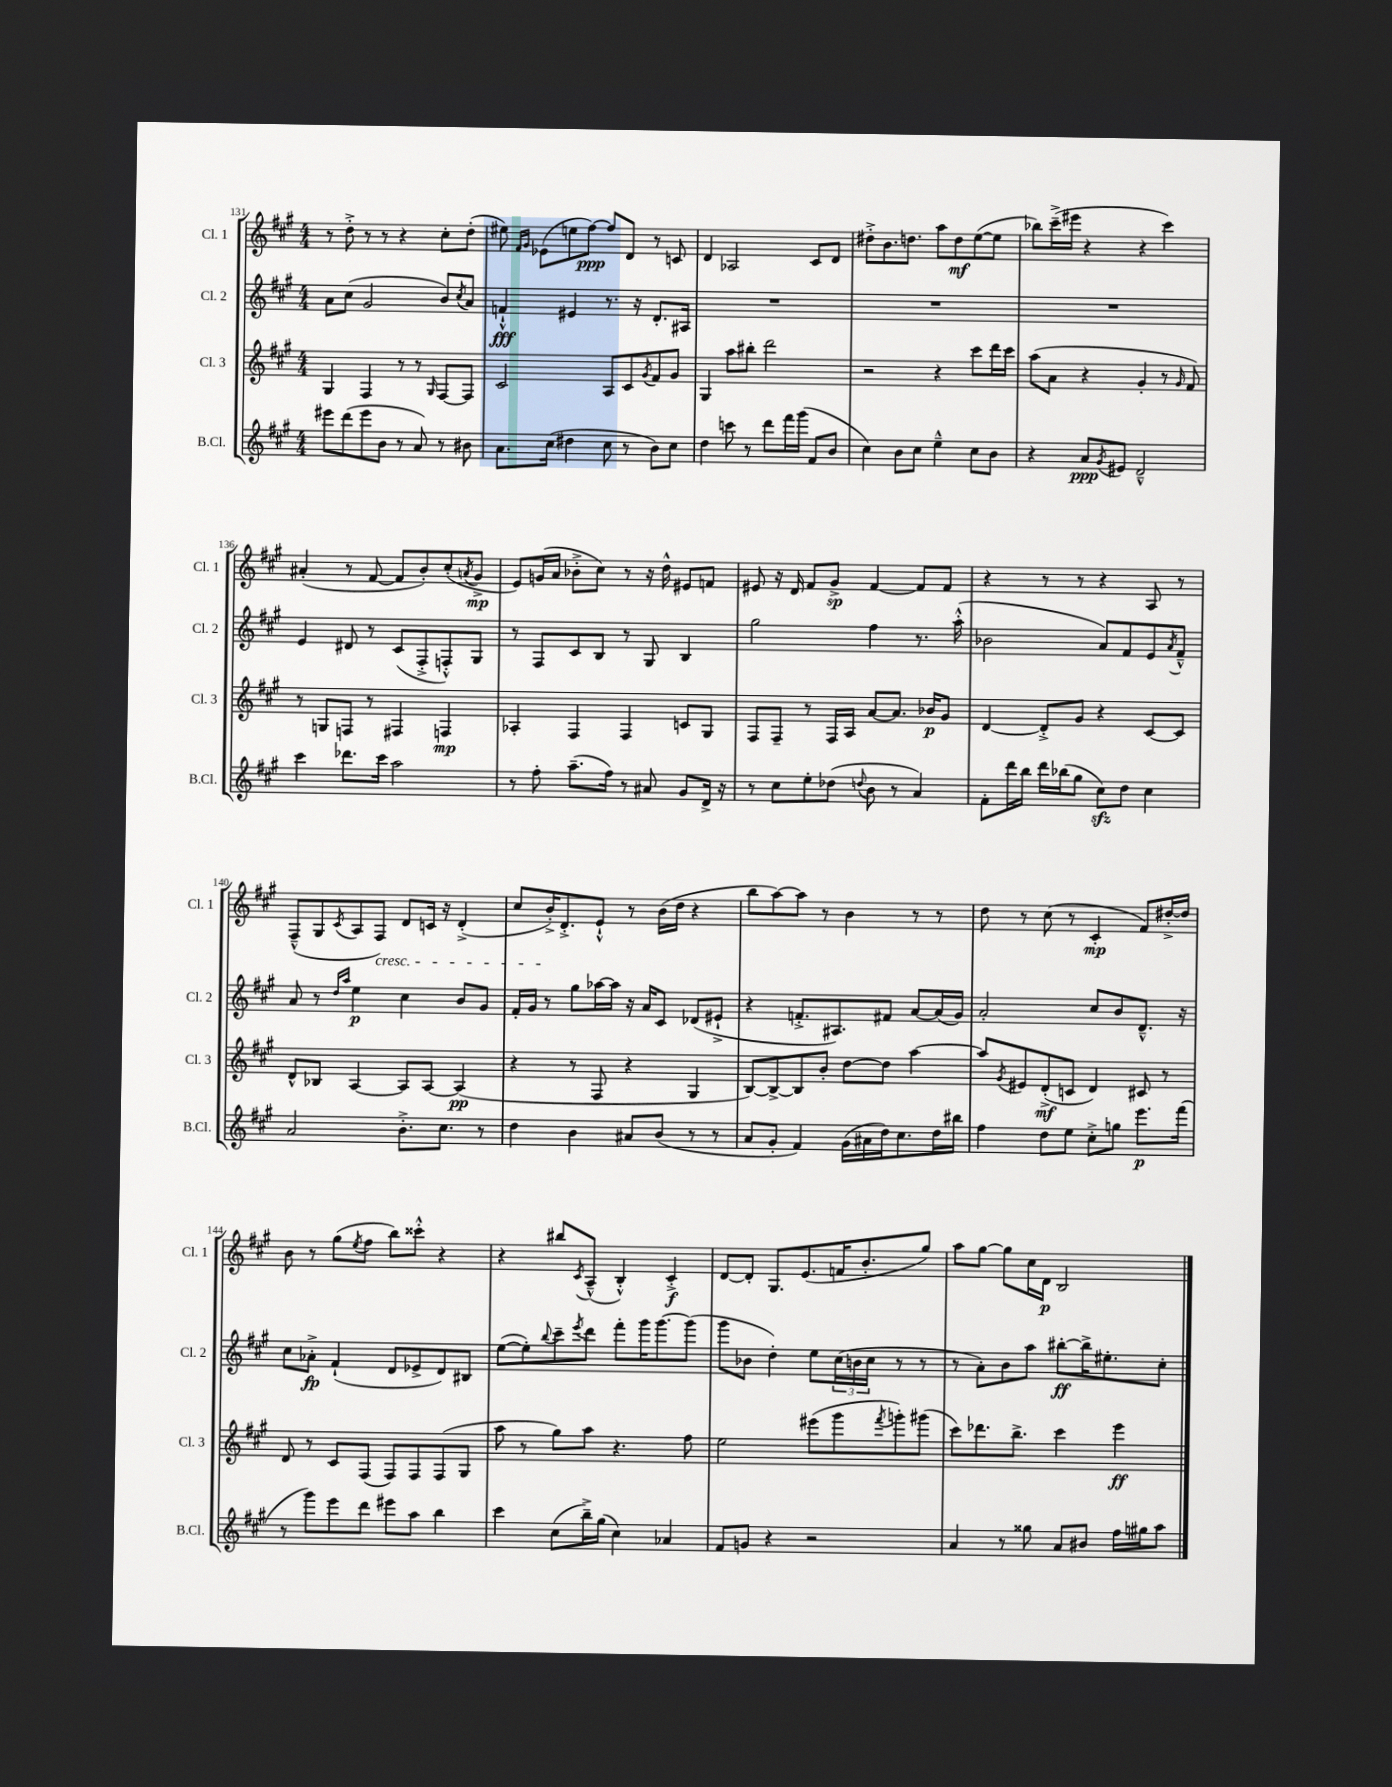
<<
\new StaffGroup <<
\new Staff = "s0" \with { instrumentName = "Cl. 1" shortInstrumentName = "Cl. 1" } {
    \clef treble \key a \major \numericTimeSignature \time 4/4
    r8 d''8-.-> r8 r8 r4 cis''8-. d''8-.( |
    eis''8) \grace { fis'16 gis'16 } ees'8( e''8 fis''8~\ppp) fis''8 d'8 r8 c'8 |
    d'4 aes2 cis'8 d'8 |
    dis''8-.-> b'8. d''8. a''8 d''8\mf e''8~( e''8 |
    bes''8) cis'''16--->( eis'''16 r4 r4 cis'''4) |
    ais'4-.( r8 fis'8~ fis'8 b'8-.) cis''8-.( \acciaccatura { a'8 } gis'8->\mp |
    e'8) g'16( a'16 bes'8-.-> cis''8) r8 r16 d''16-^ eis'8 f'8 |
    eis'8 r16 d'16 fis'8 gis'8->\sp fis'4~ fis'8 fis'8 |
    r4 r8 r8 r4 a8 r8 |
    fis8---^( gis8 \acciaccatura { cis'8 } a8 fis8\cresc) d'8 c'16 r16 d'4-.->( |
    cis''8 b'16-.->\!) d'8.-.-> e'8-!-^ r8 b'16( d''16 r4 |
    b''8 a''8~) a''8 r8 b'4 r8 r8 |
    d''8 r8 cis''8( r8 cis'4-.\mp fis'8) dis''16~-.-> dis''16 |
    b'8 r8 gis''8( \acciaccatura { e''8 } fis''8 b''8) cisis'''8-.-^ r4 |
    r4 bis''8 \acciaccatura { cis'8 } a8---^( b4-.-^) cis'4-.->\f |
    d'8~ d'8-. gis8. e'8.( f'16 b'8.-. gis''8) |
    a''8 gis''8~ gis''8 cis''16 d'16\p b2 \bar "|." |
}
\new Staff = "s1" \with { instrumentName = "Cl. 2" shortInstrumentName = "Cl. 2" } {
    \clef treble \key a \major \numericTimeSignature \time 4/4
    a'8 cis''8( gis'2 b'8) \acciaccatura { cis''8 } a'8 |
    f'4-!-^\fff eis'4 r8. r16 d'8.-. ais16 |
    R1 |
    R1 |
    R1 |
    e'4 dis'8 r8 cis'8( fis8-.-> f8-.-^) gis8 |
    r8 fis8 cis'8 b8 r8 gis8 b4 |
    gis''2 fis''4 r8. a''16-.-^( |
    bes'2 a'8) fis'8 e'8 \acciaccatura { a'8 } fis'8---^ |
    a'8 r8 \grace { d''16 a''16 } e''4\p cis''4 b'8 gis'8 |
    fis'16-. gis'16 r8 gis''8 aes''16~ aes''16 r16 a'16 cis'8 des'8( eis'8-!-> |
    r4 f'8.-.-> ais8.) fis'8 a'8~ a'16( gis'16) |
    a'2-. cis''8 b'8 d'8.---^ r16 |
    cis''8 aes'8-.->\fp fis'4-!( d'8 ees'8-> d'8) bis8 |
    e''8~( e''8-.) \appoggiatura { b''8 } cis'''8-- \acciaccatura { e'''8 } d'''8 fis'''8-. gis'''16 gis'''8.~ gis'''8( |
    gis'''8 bes'8 d''4-.) e''8 \tuplet 3/2 { cis''16( b'16 cis''16 } r8 r8 |
    r8 a'8-.) b'8 a''8 bis''8~-.\ff bis''16-> eis''8.-. cis''8-. \bar "|." |
}
\new Staff = "s2" \with { instrumentName = "Cl. 3" shortInstrumentName = "Cl. 3" } {
    \clef treble \key a \major \numericTimeSignature \time 4/4
    gis4 fis4 r8 r8 \grace { gis16 } fis8~ fis8 |
    cis'2 a8 cis'8 \acciaccatura { gis'8 } fis'8 gis'8 |
    gis4 a''8 bis''8-. d'''2 |
    r2 r4 cis'''8 d'''16 cis'''16 |
    a''8( a'8 r4 gis'4-. r8 \grace { gis'16 } fis'8) |
    r8 g8 f8 r8 fis4 f4\mp |
    aes4-. fis4 fis4 c'8 gis8 |
    fis8 fis8-- r8 fis16 a16 a'8~ a'8. bes'16\p gis'8 |
    d'4~ d'8-.-> gis'8 r4 cis'8~ cis'8 |
    d'8-^ bes8 a4~ a8 a8~ a4\pp( |
    r4 r8 fis8 r4 gis4 |
    b8~) b8~-> b8 b'8-. d''8~ d''8 a''4~ |
    a''8 \acciaccatura { gis'8 } eis'8 d'8-.->\mf( c'8 d'4) cis'8 r8 |
    d'8 r8 cis'8 fis8( fis8) fis8 fis8( gis8 |
    a''8 r8 gis''8) a''8 r4. fis''8 |
    e''2 eis'''8( gis'''8 \acciaccatura { fis'''8 } g'''8-.) gis'''8( |
    cis'''8) des'''8. b''8.-> cis'''4 e'''4\ff \bar "|." |
}
\new Staff = "s3" \with { instrumentName = "B.Cl." shortInstrumentName = "B.Cl." } {
    \clef treble \key a \major \numericTimeSignature \time 4/4
    eis'''8 d'''8( eis'''8 b'8 r8 a'8) r8 bis'8 |
    a'8. cis''16( dis''4 cis''8 r8 b'8) cis''8 |
    d''4 c'''8 r8 d'''8 fis'''16 gis'''16( fis'8 b'8 |
    cis''4) b'8 cis''8 e''4---^ cis''8 b'8 |
    r4 a'8\ppp \acciaccatura { gis'8 } eis'8 d'2---^ |
    cis'''4 des'''8. cis'''16 a''2 |
    r8 fis''8-. a''8.--( fis''16) r8 ais'8 gis'8 d'16-> r16 |
    r8 cis''8 e''8-. des''8( \appoggiatura { d''8 } b'8 r8 a'4) |
    fis'8-. d'''16 b''16 d'''16 bes''16( gis''8 cis''8\sfz) d''8 cis''4 |
    a'2 b'8.-.-> cis''8. r8 |
    d''4 b'4 ais'8 b'8( r8 r8 |
    a'8 gis'8-. fis'4) gis'16( ais'16 d''16) cis''8. d''16 bis''16 |
    fis''4 d''8 e''8 cis''8-.-> g''8 e'''8.\p fis'''16( |
    r8 gis'''8) e'''8 d'''8 eis'''8 a''8 b''4 |
    cis'''4 cis''8( b''16--->) gis''16( cis''4) aes'4 |
    fis'8 g'8 r4 r2 |
    a'4 r8 gisis''8 a'8 bis'8 fis''16 gis''16 a''8 \bar "|." |
}
>>
>>
\layout { \context { \Score currentBarNumber = #131 } }
